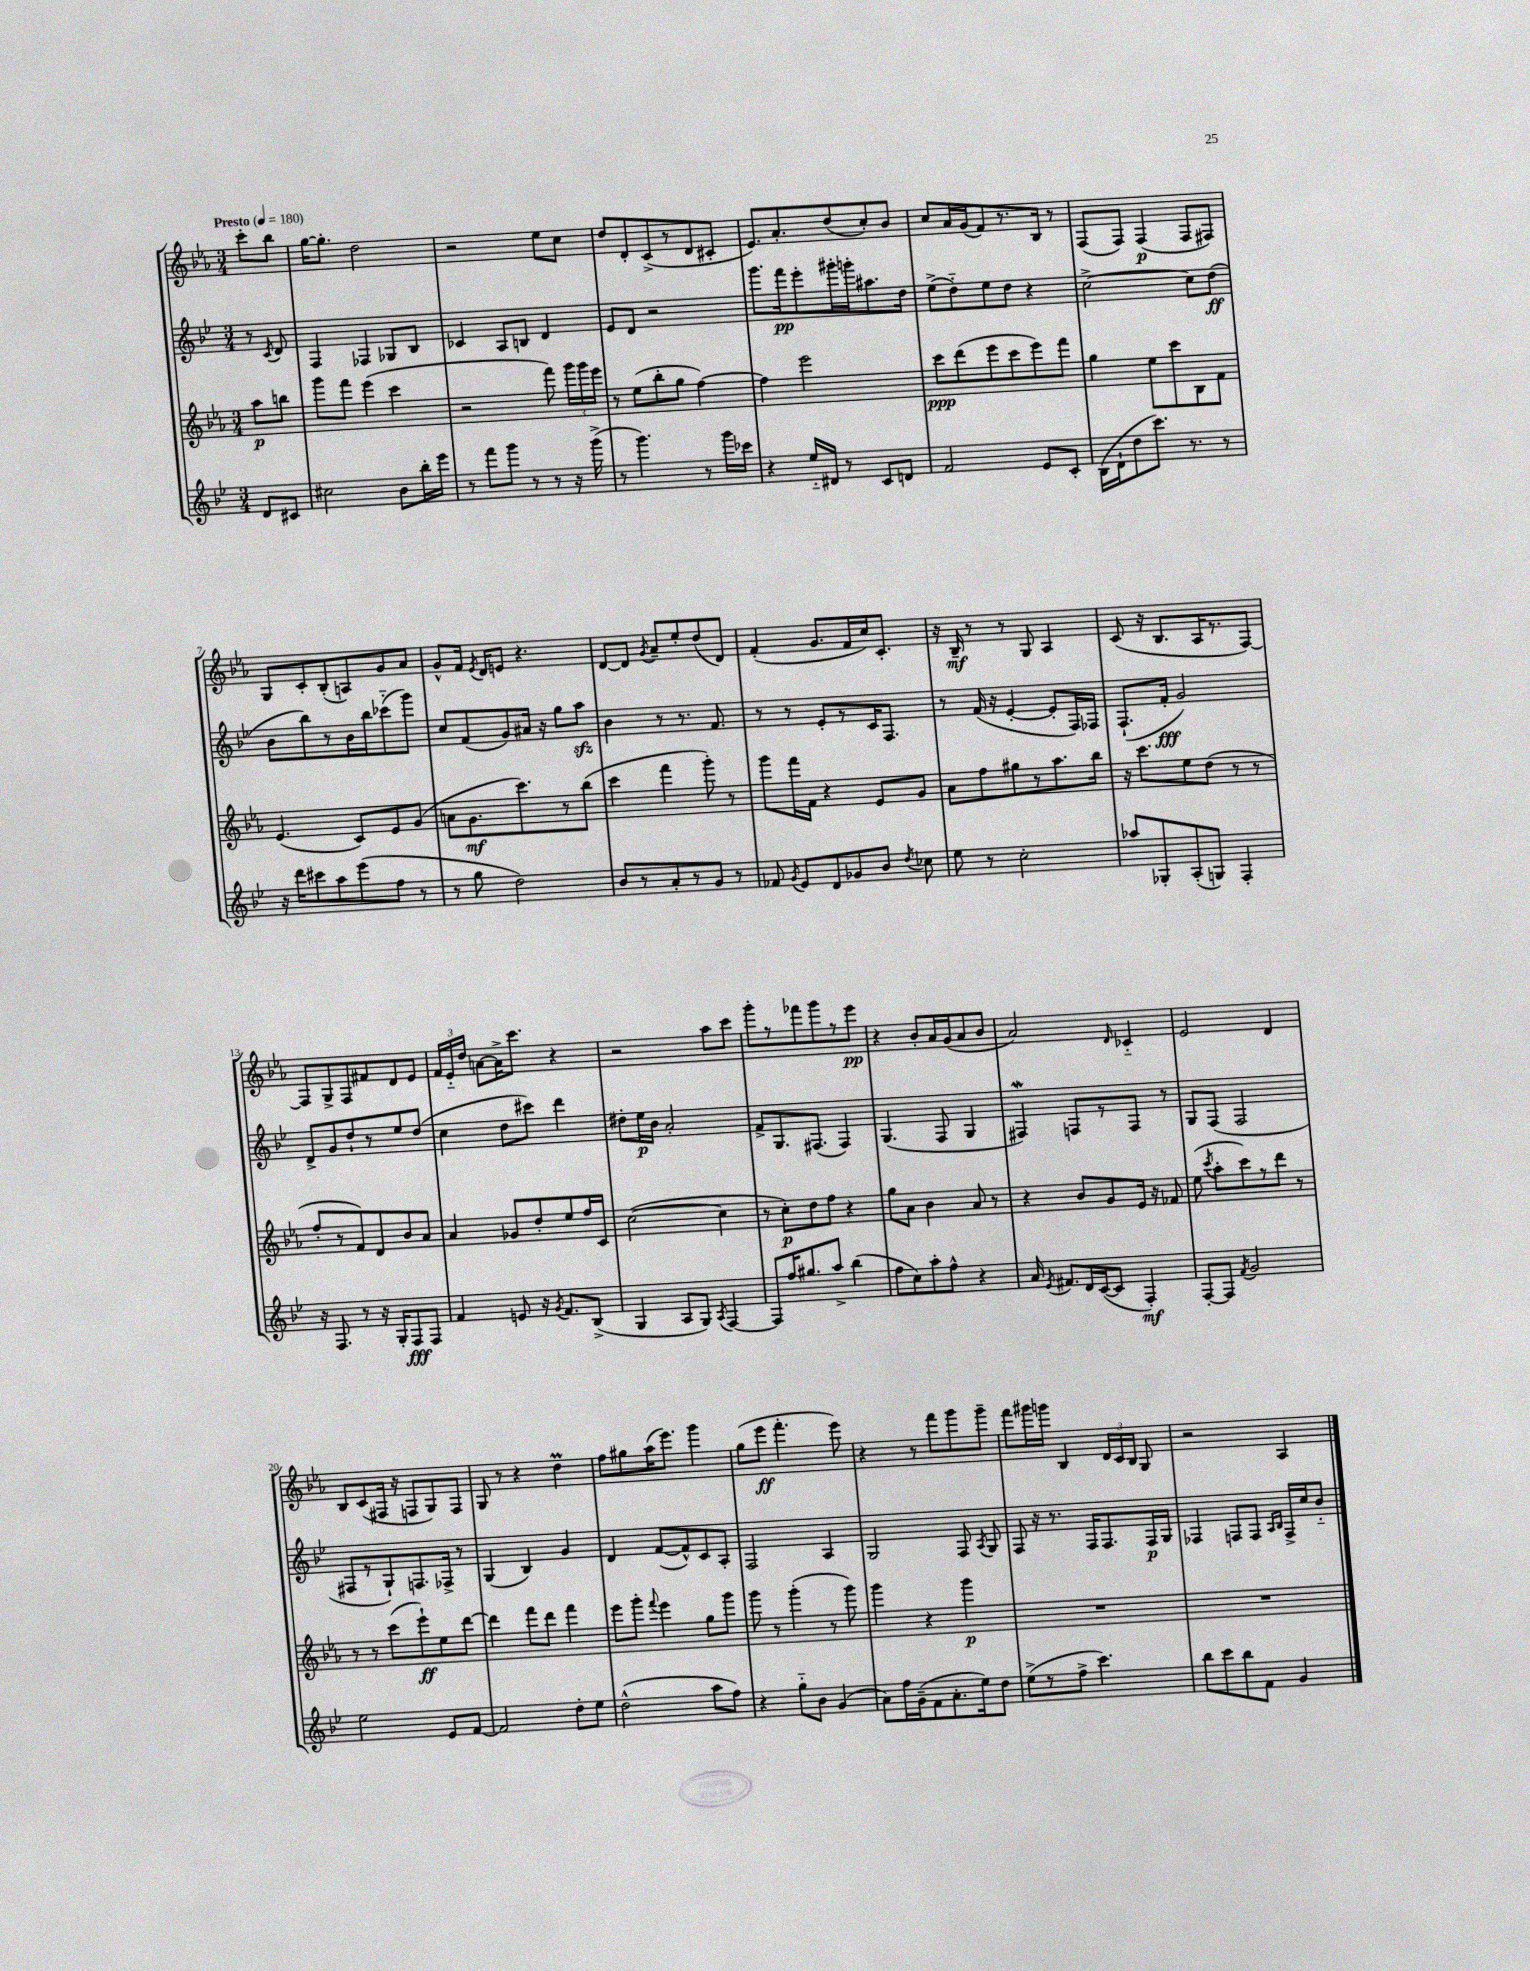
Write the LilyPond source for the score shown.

<<
\new StaffGroup <<
\new Staff = "s0" {
    \clef treble \key ees \major \numericTimeSignature \time 3/4 \partial 4 \tempo "Presto" 4 = 180
    \autoBeamOff c'''8[-. bes''8] |
    g''16[~ g''8.]-. d''2 |
    r2 ees''8[ c''8] |
    d''8[ d'8-. c'8->( r8 d'8 cis'8]-. |
    ees'8.[) aes'8.-. d''8( c''8-.) bes'8] |
    c''8[ aes'16 g'16( f'8) r8. bes16] r8 |
    f8[( f8]) f4\p( f8[ fis8]) |
    g8[ c'8-. bes8-.( a8) g'8 aes'8] |
    g'8[-^ f'16] \acciaccatura { ees'8 } d'16[ e'8] r4. |
    d'8[~ d'8] \acciaccatura { g'8 } aes'8[-- ees''8-. d''8( d'8]) |
    f'4-.( g'8.[ f'16 c''16) c'8.]-. |
    r16 bes16--\mf r8 r8 g8 aes4 |
    c'8( r16 bes8.[ aes16 r8. f8]~) |
    f8[ g8-> f8 fis'8 d'8 ees'8] |
    \tuplet 3/2 { f'16[ ees'16-_ d''16] } a'8[~ a'16-> c'''8.] r4 |
    r2 aes''8[ c'''8] |
    g'''8[-. r8 fes'''8 g'''8 r8 ees'''8]\pp |
    r4 bes'8[-. aes'16 g'16( aes'8 bes'8] |
    aes'2) \grace { d'16 } ces'4-_ |
    ees'2 d'4 |
    bes8[ c'8( fis16] r16 f8[ g8) f8] |
    g8 r8 r4 d''4\prall |
    f''8[ gis''8 aes''16( ees'''8.]) g'''4 |
    g''8[( ees'''8]\ff f'''4.-. ees'''8) |
    r4 r8 f'''8[ g'''8 g'''8]-- |
    f'''8[ gis'''16 g'''16] bes4 \tuplet 3/2 { d'16[ c'16 bes16] } g8 |
    r2 aes4 \bar "|." |
}
\new Staff = "s1" {
    \clef treble \key bes \major \numericTimeSignature \time 3/4 \partial 4
    \autoBeamOff r8 \acciaccatura { c'8 } d'8 |
    f4 fes4 ges8[ bes8] |
    ces'4 a8[ b8] d'4 |
    ees'8[ d'8] r2 |
    g'''8.[ f'''16\pp ees'''8-. gis'''16-. g'''16-. ais''8. d''16] |
    ees''8[->( d''8-_) ees''8 d''8] r4 |
    c''2~-> c''8[ d''8]\ff( |
    bes'8[ bes''8) r8 bes'16 bes''16 ces'''8-_( g'''8]) |
    c''8[ f'8( g'8) ais'16] r16 g''8[ a''8]\sfz |
    bes'4 r8 r8. f'8. |
    r8 r8 ees'8[-. r8 c'16 f8.] |
    r8 f'16( r16 ees'4~-. ees'8[-. f16) fes16] |
    f8.[-!( f'16]-.\fff g'2) |
    d'8[-> g'8 d''8-! r8 ees''8 d''8]( |
    c''4 d''8[ cis'''8]) d'''4 |
    dis''8[-. ees''16\p bes'16] a'2-. |
    f'8[-> g8. fis8.]( fis4) |
    g4.( f8 g4 |
    fis4\mordent) f8[ r8 f8] r8 |
    g8[ f8]( f2 |
    fis8[ r8 g8-!) f8. fes16]-> r8 |
    g4( bes4) g'4 |
    d'4 f'8[~( f'8-^) c'8 a8]-. |
    f2 a4 |
    g2 f8 \acciaccatura { a8 } g8 |
    f8 r16 r8. f16[ f8. f16\p g16] |
    fes4 f8[ f8] \grace { a16[ bes16] } f16[-> c''16 bes'8]-_ \bar "|." |
}
\new Staff = "s2" {
    \clef treble \key ees \major \numericTimeSignature \time 3/4 \partial 4
    \autoBeamOff aes''8[\p b''8] |
    g'''8[ f'''8] ees'''4( c'''4 |
    r2 f'''8) \tuplet 3/2 { g'''16[ g'''16 ees'''16] } |
    r8 ees''8[( bes''8-. g''8] f''4~) |
    f''4 ees'''2 |
    c'''8[\ppp d'''8( ees'''8 c'''8 ees'''8) f'''8] |
    g''4 ees''8[ c'''8 bes8 f'8] |
    ees'4.( c'8[) ees'8 g'8]( |
    a'8[ g'8.\mf c'''8.) r8 bes''8]( |
    c'''4 f'''4 g'''8-.) r8 |
    g'''8[ f'''16 f'16] r4 ees'8[ g'8] |
    aes'8[ f''8 gis''8 r8 aes''8. bes''16] |
    r16 c'''8.[ ees''8 d''8]( r8 r8 |
    f''8[-. r8 f'8) d'8 bes'8 aes'8] |
    aes'4 ges'8[ d''8-. ees''8 f''16 c'16] |
    c''2~( c''4 |
    r8 c''8[-.\p) d''8 f''8] r4 |
    g''8[ aes'8] bes'4 aes'8 r8 |
    r4 bes'8[ g'8 ees'16] r16 fes'8 |
    ees''8( \acciaccatura { c'''8 } aes''8[-. c'''8) r8 d'''8] r8 |
    r8 r8 c'''8[( ees'''8-!\ff) ees''8 d'''8]~ |
    d'''4 f'''8[ d'''8] f'''4 |
    ees'''8[ g'''8]-. \appoggiatura { f'''8 } ees'''4 g''8[ g'''8] |
    g'''8 r8 g'''4-.( r8 g'''8) |
    g'''4 r4 g'''4\p |
    R2. |
    R2. \bar "|." |
}
\new Staff = "s3" {
    \clef treble \key bes \major \numericTimeSignature \time 3/4 \partial 4
    \autoBeamOff d'8[ cis'8] |
    cis''2 bes'8[ bes''16-. ees'''16] |
    r8 f'''8[ g'''8] r8 r8 r16 g'''16->( |
    r8 g'''4.) r8 g'''16[ ces'''16] |
    r4 ees''16[-_ dis'16] r8 c'8[ d'8] |
    f'2 ees'8[ c'8]-. |
    bes16[( d'16-! d''8 c'''8.]) r8. r8 |
    r16 d'''16[ cis'''8 a''8 ees'''8( f''8] r8 |
    r8 g''8 d''2) |
    bes'8[ r8 a'8-. r8 g'8] r8 |
    fes'8 \acciaccatura { g'8 } ees'8[ d'8 ges'8 bes'8] \acciaccatura { d''8 } ces''8 |
    ees''8 r8 c''2-. |
    aes''8[ ges8-. a8-.( g8]) f4-. |
    r16 f8. r8 r16 g16[-. f8\fff f8] |
    f'4 e'8 r16 \acciaccatura { g'8 } f'8.[ bes8]->( |
    g4 a8[ g8]) \acciaccatura { a8 } f4~ |
    f8[ f''16 gis''8. a''8]-> bes''4( |
    f''8[ c''8) a''8-. f''8]-^ r4 |
    a'16 \acciaccatura { ees'8 } fis'8.[ d'16 c'16~( c'8] f4-.\mf) |
    f8[~-. f8] \acciaccatura { f'8 } g'2 |
    ees''2 ees'8[ f'8]~ |
    f'2 d''8[-. ees''8] |
    d''2-^( a''8[ f''8]) |
    r4 g''8[-_ bes'8] g'4( |
    a'8[) f''16 g'16--( f'8 a'8.-. ees''16) d''8] |
    ees''8[->( r8 f''8]-> c'''4.) |
    bes''8[ c'''8 bes''8 f'8] g'4 \bar "|." |
}
>>
>>
